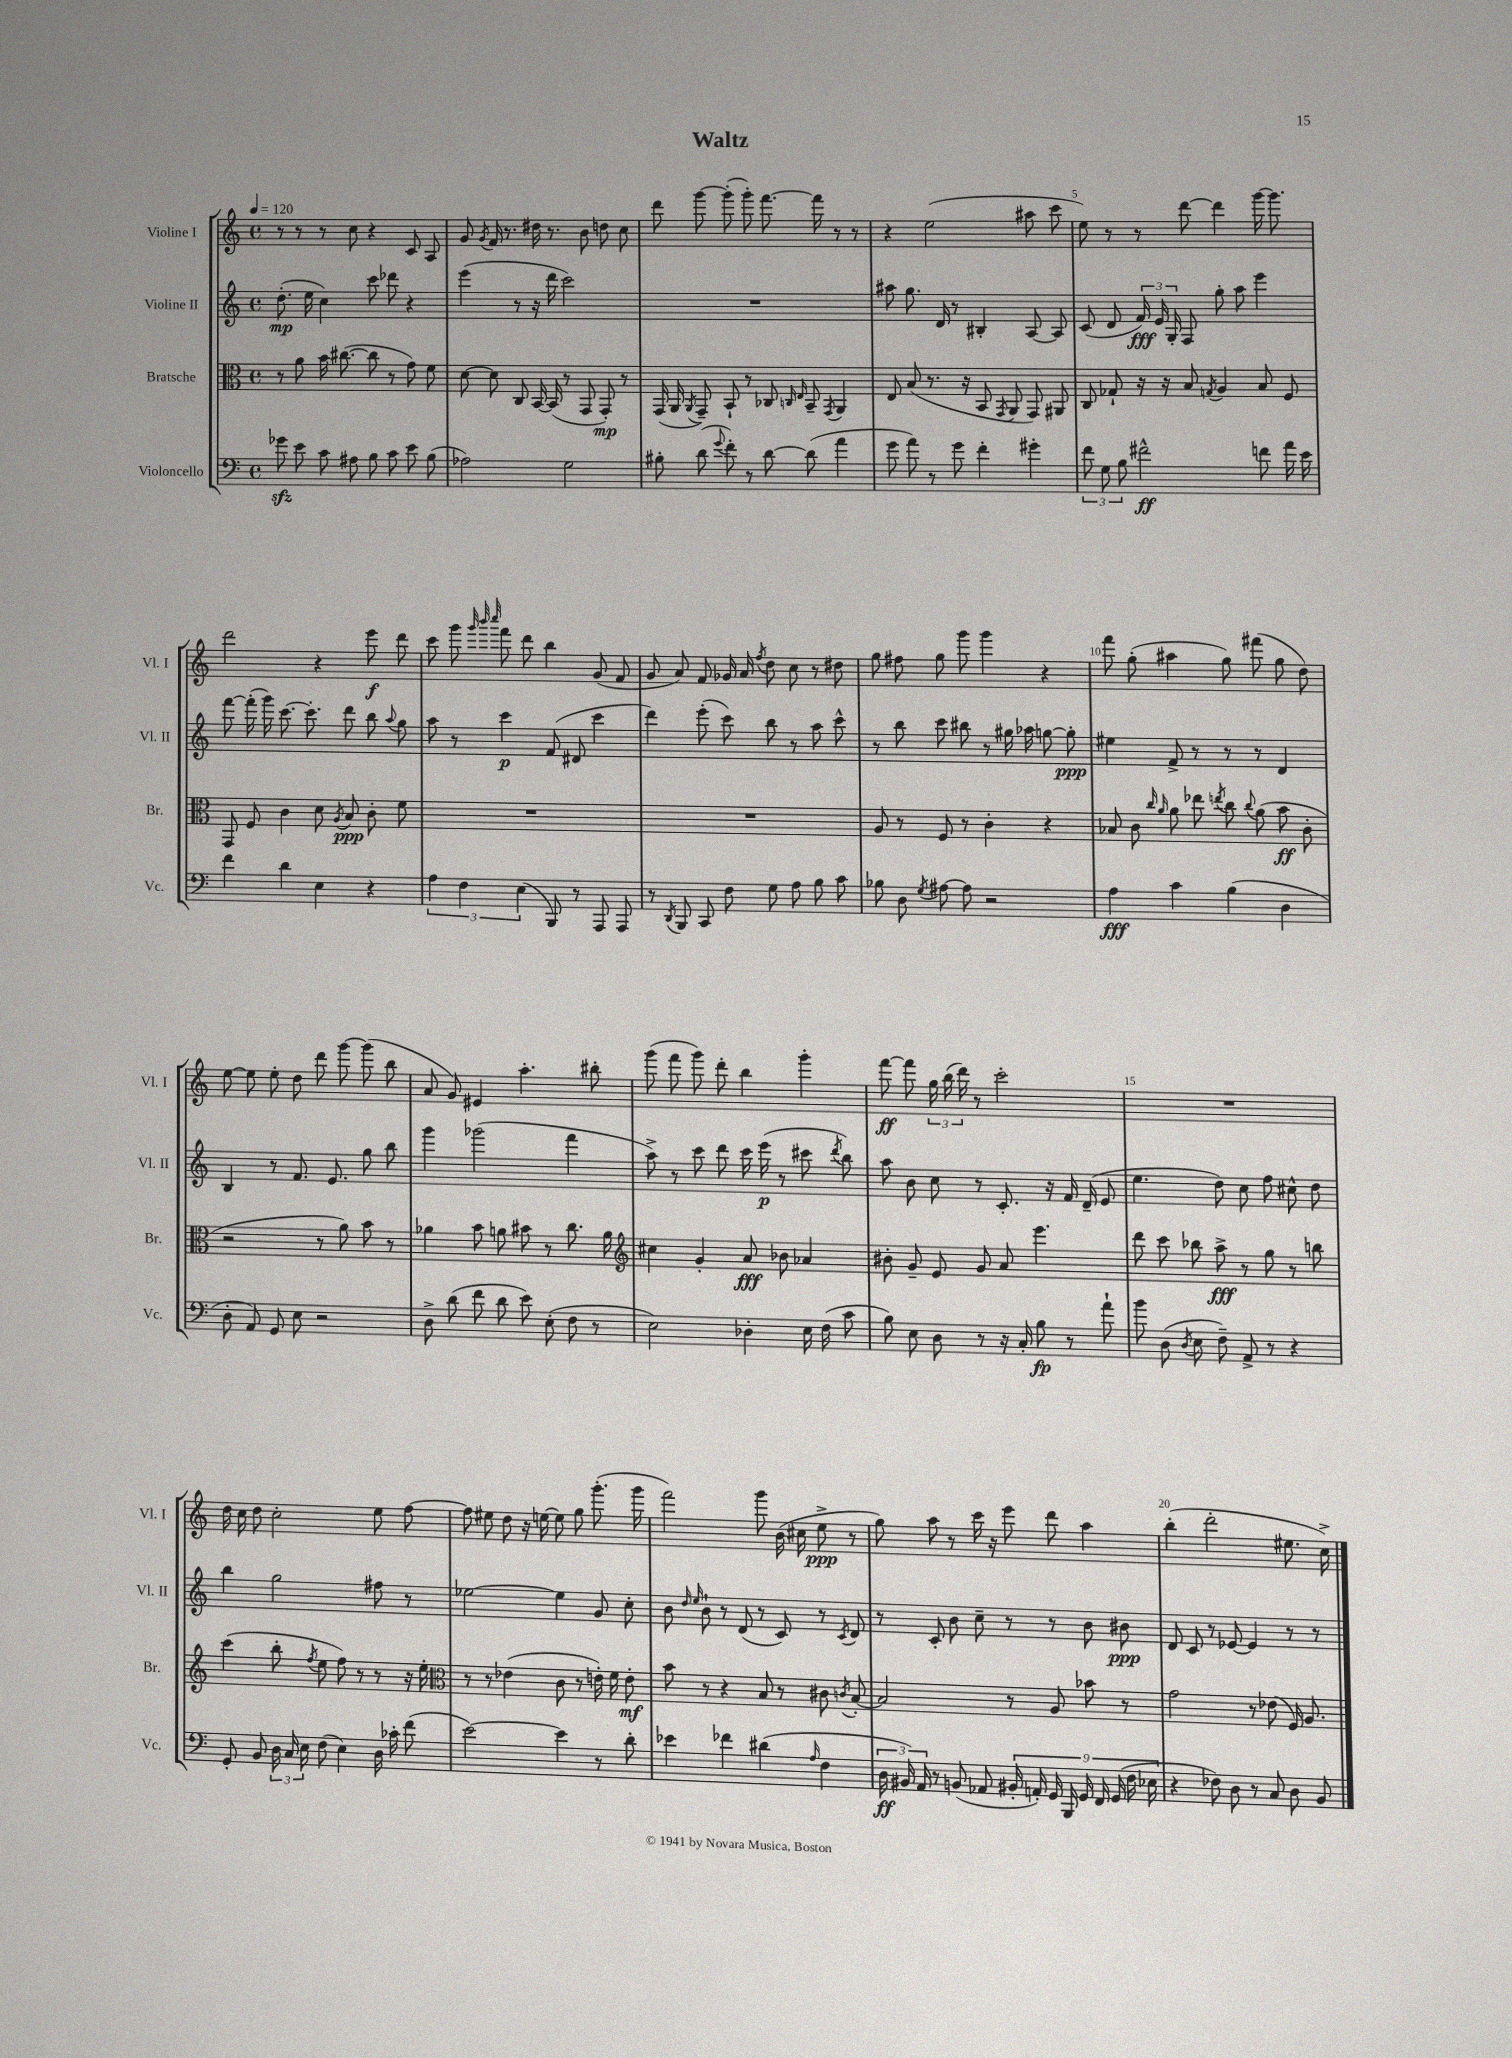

**kern	**kern	**kern	**kern
*staff4	*staff3	*staff2	*staff1
*clefF4	*clefC3	*clefG2	*clefG2
*k[]	*k[]	*k[]	*k[]
*M4/4	*M4/4	*M4/4	*M4/4
*met(c)	*met(c)	*met(c)	*met(c)
*MM120	*MM120	*MM120	*MM120
8g-	8r	(8.dd'	8r
8e	8a	.	8r
.	.	16ee	.
8c	16b	4cc)	8r
.	([8.cc#	.	.
8A#	.	.	8cc
8B	8cc#]	8ccc	4r
8c	8r	8ddd-	.
8e	8g)	4r	8c
(8B	8f	.	8A
=	=	=	=
2A-)	[8d	(4eee	8g
.	.	.	8qg
.	8d]	.	16f
.	.	.	8.r
.	8C	8r	.
.	[16BB	16r	16dd#
.	(16BB]	16ddd	8.r
2G	8r	2ccc)	.
.	8GG	.	8b
.	8GG')	.	8dd
.	8r	.	8cc
=	=	=	=
8B#'	(16GG	1r	8ddd
.	16AA	.	.
.	8qAA	.	.
(8d	8GG~)	.	[8ggg
8qqg	.	.	.
8f')	8BB`	.	(8ggg']
8r	8r	.	8ggg')
[8d	8C-	.	[8.fff
.	16qqC	.	.
.	16qqE	.	.
(8d]	8BB~	.	.
.	.	.	16fff]
.	8qGG	.	.
4a	4AA	.	8r
.	.	.	8r
=	=	=	=
8g	8E	8aa#	4r
8a)	(8B	8.gg	.
8r	8.r	.	(2ee
.	.	16d	.
8g	.	8r	.
.	16r	.	.
4f'	8BB	4B#'	.
.	8qGG	.	.
.	8AA	.	.
4g#'	8GG)	[8A	8aa#
.	8AA#	8A]	8ccc
=	=	=	=
12f	8C	(8c	8ee)
12G	.	.	.
.	8G-`	8d	8r
12B	.	.	.
2f#^^	16r	24f)	8r
.	.	24e	.
.	16r	.	.
.	.	24G'	.
.	8B	8F	[8ddd
.	8qG	.	.
.	4A	8gg'	4ddd]
.	.	8aa	.
8f	8B	4eee	[16ggg
.	.	.	8.ggg]
16a	8F	.	.
16e	.	.	.
=	=	=	=
4f	8GG	[8fff	2ddd
.	8F	(16fff']	.
.	.	16ggg)	.
4d	4c	[8.ccc	.
.	.	8.ccc']	.
4E	8d	.	4r
.	8qA	.	.
.	8B	8ddd	.
4r	8c'	8bb	8eee
.	.	8qqaa	.
.	8f	8gg	8ddd
=	=	=	=
6A	1r	8aa	8ccc
.	.	8r	8ggg
6F	.	.	.
.	.	.	32qqggg
.	.	.	32qqbbb
.	.	.	32qqcccc
.	.	4ccc	8fff
(6E	.	.	.
.	.	.	8ddd
8BBB)	.	(8f	4bb
8r	.	8d#	.
8AAA	.	4ccc	(8g
8AAA	.	.	8f
=	=	=	=
8r	1r	4ddd)	8g
8qDD	.	.	.
8BBB	.	.	8a)
8CC	.	(8eee'	8f
8F	.	8ccc)	16g-
.	.	.	16a
.	.	.	8qff
8G	.	8bb	8dd
8A	.	8r	8cc
8B	.	8aa	8r
8c	.	8ccc^^	8dd#
=	=	=	=
8B-	8A	8r	8gg
8D	8r	8bb	8ff#
8qG	.	.	.
[8A#	8F	8ccc	8gg
8A#]	8r	8bb#	8ggg
2r	4c'	8r	4ggg
.	.	16gg#	.
.	.	16aa-	.
.	4r	[8gg	4r
.	.	8gg']	.
=	=	=	=
4A	8B-	4ee#	8fff
.	8c	.	(8gg'
.	16qqcc	.	.
.	16qqa	.	.
4c	8a	8f^	4aa#
.	8ee-	8r	.
.	8qee	.	.
(4B	8cc	8r	8gg)
.	8qqcc	.	.
.	(8a	8r	(8fff#
4D	8b	4d	8gg
.	8c'	.	8dd)
=	=	=	=
8D'	2r	4B	[8ee
8AA)	.	.	8ee]
8GG	.	8r	8ee'
8E	.	8.f	8dd
2r	8r	.	8ddd
.	.	8.e	.
.	8a)	.	[8ggg
.	8b	8gg	(8ggg]
.	8r	8bb	8bb
=	=	=	=
8D^	4a-	4ggg	8a
(8d	.	.	8g)
8f	8b	(2ggg-	4e#
8d	8a	.	.
8e)	8b#	.	4.aa'
(8E'	8r	.	.
8F	8.cc	4fff	.
8r	.	.	8bb#'
.	16a	.	.
=	=	=	=
*	*clefG2	*	*
2E)	4cc#	8aa^)	(8ggg
.	.	8r	8fff
.	4g'	8ccc	8ggg)
.	.	8ddd	8ddd'
4D-'	8a	16ccc	4bb
.	.	(16eee	.
.	8b-	8r	.
16E	4a-	8ccc#	4ggg'
(16F	.	.	.
.	.	8qddd	.
8c	.	8bb)	.
=	=	=	=
8B)	8b#'	8aa	[8fff
8E	8g~	8b	8fff]
8D	8e	8cc	24gg
.	.	.	(24bb
.	.	.	24ddd)
8r	8g	8r	8r
16r	8a	8.c'	2ccc'
16C'	.	.	.
8B	4.eee	.	.
.	.	16r	.
8r	.	16f	.
.	.	(16d~	.
8a`	.	8e	.
=	=	=	=
8b	8ddd	4.ee	1r
(8D	8ccc	.	.
8qD	.	.	.
8E	8bb-	.	.
8F~)	8aa^	8dd)	.
8AA^	8r	8cc	.
8r	8gg	8ff	.
4r	8r	8cc#^^	.
.	8bb	8dd	.
=	=	=	=
8GG'	(4ccc	4bb	16dd
.	.	.	16cc
8BB	.	.	8dd
24D	8bb'	2gg	2cc'
24C	.	.	.
24E	.	.	.
.	8qff	.	.
(8F	8ee	.	.
4E)	8ff)	.	.
.	8r	.	.
16D	8r	8ff#	8ee
16c-'	.	.	.
(8f	16r	8r	[8ff
.	16ee'	.	.
=	=	=	=
*	*clefC3	*	*
[2e)	8r	[2ee-	8ff]
.	8r	.	8ee#
.	(4e-	.	8dd
.	.	.	16r
.	.	.	[16ee
4e]	8c	4ee-]	8ee]
.	8r	.	8gg
8r	16e')	8g	(8.ggg'
.	16f	.	.
8d'	8e'	8cc'	.
.	.	.	16ggg
=	=	=	=
4e-	8b	8b	2fff)
.	.	16qqdd	.
.	.	16qqee	.
.	8r	8b`	.
4f-	4r	8r	.
.	.	(8d	.
(4d#	8B	8r	8ggg
.	8r	8c)	(16b
.	.	.	16cc#
16qqA	.	.	.
4F	8c#	8r	8ee^
.	8qc	8qc	.
.	[8B'	8d	8r
=	=	=	=
24D	2B]	8r	8gg)
24BB#)	.	.	.
24AA	.	.	.
8r	.	8c'	8aa
(8BB	.	8b	8r
8AA-	.	8cc~	16ccc
.	.	.	16r
18BB#'	8r	8r	8eee
18AA')	.	.	.
18GG	.	.	.
.	8A	8r	8ddd
18BBB	.	.	.
18GG	.	.	.
.	8b-	8b	4aa
18FF	.	.	.
(18GG	.	.	.
.	8r	8b#	.
18F	.	.	.
18E-	.	.	.
=	=	=	=
4r	2g	8d	(4bb'
.	.	8c	.
8F-)	.	8r	2ddd'
8D	.	[8e-	.
8r	8r	4e-]	.
8C	(8e-	.	.
8D	16F)	8r	8.ee#
.	8.A	.	.
8BB	.	8r	.
.	.	.	16cc^)
==	==	==	==
*-	*-	*-	*-
